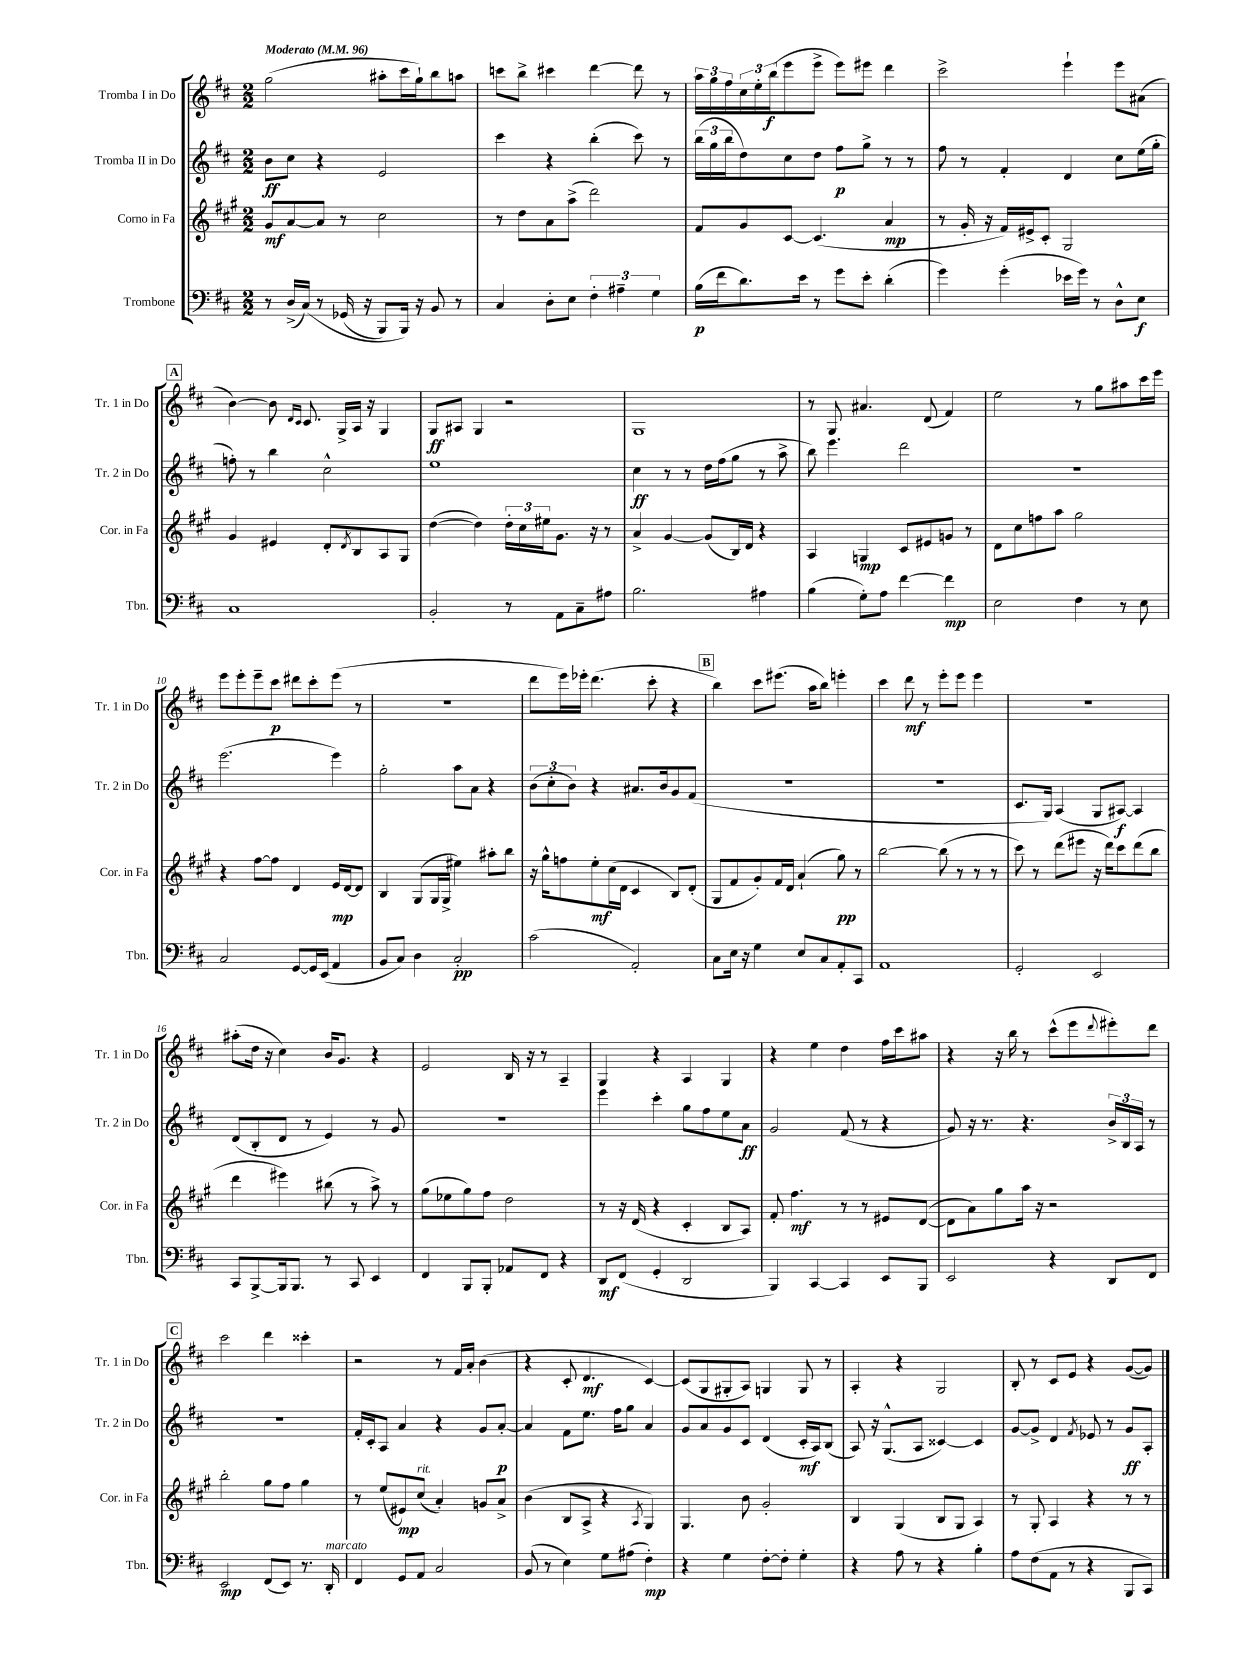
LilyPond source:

<<
\new StaffGroup <<
\new Staff = "s0" \with { instrumentName = "Tromba I in Do" shortInstrumentName = "Tr. 1 in Do" } {
    \clef treble \key d \major \numericTimeSignature \time 2/2 \tempo "Moderato" 4 = 96
    g''2( ais''8-. cis'''16 g''16-!) b''8 a''8 |
    c'''8 b''8-> cis'''4 d'''4~ d'''8 r8 |
    \tuplet 3/2 { a''16 g''16 fis''16 } \tuplet 3/2 { cis''16 e''16-. b''16\f( } e'''8 e'''8-> e'''8) eis'''8 d'''4 |
    cis'''2-> e'''4-! e'''8 ais'8( |
    \mark \markup { \box "A" } b'4~) b'8 \grace { d'16 cis'16 } cis'8. g16-> a16 r16 g4 |
    g8\ff ais8 g4 r2 |
    g1 |
    r8 g8 ais'4. d'8( fis'4) |
    e''2 r8 g''8 ais''8 cis'''16 e'''16 |
    e'''8 e'''8-. e'''8-- cis'''8\p dis'''8 cis'''8-. e'''8( r8 |
    R1 |
    d'''8 e'''16) ees'''16-. d'''4.( cis'''8-. r4 |
    \mark \markup { \box "B" } b''4) cis'''8 eis'''8.( a''16 b''8) e'''4-. |
    cis'''4 d'''8\mf r8 e'''8-. e'''8 e'''4 |
    r1 |
    ais''8-.( d''16 r16 cis''4) b'16 g'8. r4 |
    e'2 b16 r16 r8 a4-- |
    g4 r4 a4 g4 |
    r4 e''4 d''4 fis''16 cis'''16 ais''8 |
    r4 r16 b''16 r8 cis'''8-^( e'''8 \appoggiatura { d'''8 } eis'''8-.) d'''8 |
    \mark \markup { \box "C" } cis'''2 d'''4 cisis'''4-. |
    r2 r8 fis'16 a'16-. b'4( |
    r4 cis'8-. d'4.\mf cis'4~) |
    cis'8( g8 gis8-. a8) g4 g8 r8 |
    a4-. r4 g2 |
    b8-. r8 cis'8 e'8 r4 g'8~( g'8) \bar "|." |
}
\new Staff = "s1" \with { instrumentName = "Tromba II in Do" shortInstrumentName = "Tr. 2 in Do" } {
    \clef treble \key d \major \numericTimeSignature \time 2/2
    b'8\ff cis''8 r4 e'2 |
    cis'''4 r4 b''4-.( cis'''8) r8 |
    \tuplet 3/2 { b''16( g''16 b''16 } d''8) cis''8 d''8 fis''8\p g''8-> r8 r8 |
    fis''8 r8 fis'4-. d'4 cis''8 e''16( g''16-. |
    \mark \markup { \box "A" } f''8-.) r8 b''4 cis''2-^ |
    e''1 |
    cis''4\ff r8 r8 d''16 fis''16( g''8 r8 a''8-> |
    b''8) e'''4. d'''2 |
    r1 |
    e'''2.( e'''4) |
    g''2-. a''8 a'8 r4 |
    \tuplet 3/2 { b'8( cis''8-. b'8) } r4 ais'8. b'16 g'8 fis'8( |
    \mark \markup { \box "B" } R1 |
    R1 |
    cis'8. g16) a4( g8 ais8~\f) ais4 |
    d'8( b8-. d'8 r8 e'4) r8 g'8 |
    R1 |
    e'''4 cis'''4-. g''8 fis''8 e''8 a'8\ff |
    g'2 fis'8( r8 r4 |
    g'8) r16 r8. r4. \tuplet 3/2 { b'16-> b16 a16 } r8 |
    \mark \markup { \box "C" } R1 |
    fis'16-. cis'16-. a8 a'4 r4 g'8 a'8~-.\p |
    a'4 fis'8 e''8. fis''16 g''8 a'4 |
    g'8 a'8 g'8 cis'8 d'4( cis'16-.\mf a16) b8( |
    a8) r16 g8.-^( a8 cisis'4~) cisis'4 |
    g'8~ g'8-> d'4 \acciaccatura { fis'8 } ees'8 r8 g'8\ff a8-. \bar "|." |
}
\new Staff = "s2" \with { instrumentName = "Corno in Fa" shortInstrumentName = "Cor. in Fa" } {
    \clef treble \key a \major \numericTimeSignature \time 2/2
    gis'8\mf a'8~ a'8 r8 cis''2 |
    r8 d''8 a'8 a''8->( d'''2) |
    fis'8 gis'8 cis'8~ cis'4.( a'4\mp |
    r8 gis'16-. r16 fis'16) eis'16-> cis'8-. gis2 |
    \mark \markup { \box "A" } gis'4 eis'4 d'8-. \acciaccatura { d'8 } b8 a8 gis8 |
    d''4~( d''4) \tuplet 3/2 { d''16-. cis''16 eis''16 } gis'8. r16 r8 |
    a'4-> gis'4~ gis'8( b16) d'16 r4 |
    a4 g4\mp cis'8 eis'8 g'8 r8 |
    d'8 cis''8 f''8 a''8 gis''2 |
    r4 fis''8~ fis''8 d'4 e'16\mp d'16~ d'8 |
    b4 gis8( gis16 gis16-> eis''4) ais''8-. b''8 |
    r16 gis''16-^ f''8 e''8-.\mf cis''16( d'16 cis'4 b8) d'8-.( |
    \mark \markup { \box "B" } gis8 fis'8 gis'8-.) fis'16 d'16 a'4-!( gis''8\pp) r8 |
    b''2~ b''8( r8 r8 r8 |
    cis'''8) r8 d'''8( eis'''8 r16 d'''16) cis'''8 d'''8( b''8 |
    d'''4 eis'''4) bis''8( r8 a''8->) r8 |
    gis''8( ees''8 gis''8) fis''8 d''2 |
    r8 r16 d'16( r4 cis'4-. b8 a8) |
    fis'8-. fis''4.\mf r8 r8 eis'8 d'8~( |
    d'8 a'8) gis''8 a''16 r16 r2 |
    \mark \markup { \box "C" } b''2-. gis''8 fis''8 gis''4 |
    r8 e''8( eis'8\mp) cis''8^\markup { \italic "rit." }( a'4-.) g'8 a'8-> |
    b'4( b8 a8-> r4 \acciaccatura { a8 } gis4) |
    gis4. b'8 gis'2-. |
    b4 gis4( b8 gis8 a4) |
    r8 gis8-. a4 r4 r8 r8 \bar "|." |
}
\new Staff = "s3" \with { instrumentName = "Trombone" shortInstrumentName = "Tbn." } {
    \clef bass \key d \major \numericTimeSignature \time 2/2
    r8 d16->( cis16)\( r8 ges,16( r16 b,,8) b,,16\) r16 b,8 r8 |
    cis4 d8-. e8 \tuplet 3/2 { fis4-. ais4-- g4 } |
    b16\p( fis'16 d'8.) e'16 r8 g'8 e'8-. d'4-.( |
    g'4) g'4-.( ees'16 g'16) r8 d8-^ e8\f |
    \mark \markup { \box "A" } cis1 |
    b,2-. r8 a,8 cis8-- ais8 |
    b2. ais4 |
    b4( g8-.) a8 fis'4~ fis'4\mp |
    e2 fis4 r8 e8 |
    cis2 g,8~ g,16 e,16( a,4 |
    b,8 cis8) d4 cis2-.\pp |
    cis'2( a,2-.) |
    \mark \markup { \box "B" } cis8 e16 r16 g4 e8 cis8 a,8-. cis,8 |
    a,1 |
    g,2-. e,2 |
    cis,8 b,,8~-> b,,16 b,,8. r8 cis,8 e,4 |
    fis,4 b,,8 b,,8-. aes,8 fis,8 r4 |
    d,8\mf fis,8( g,4-. d,2 |
    b,,4) cis,4~ cis,4 e,8 b,,8 |
    e,2 r4 d,8 fis,8 |
    \mark \markup { \box "C" } e,2\mp fis,8( e,8) r8. d,16-.^\markup { \italic "marcato" } |
    fis,4 g,8 a,8 cis2 |
    b,8( r8 e4) g8 ais8( fis4-.\mp) |
    r4 g4 fis8~-. fis8-. g4-. |
    r4 a8 r8 r4 b4-. |
    a8 fis8( a,8 r8 r4 b,,8 cis,8) \bar "|." |
}
>>
>>
